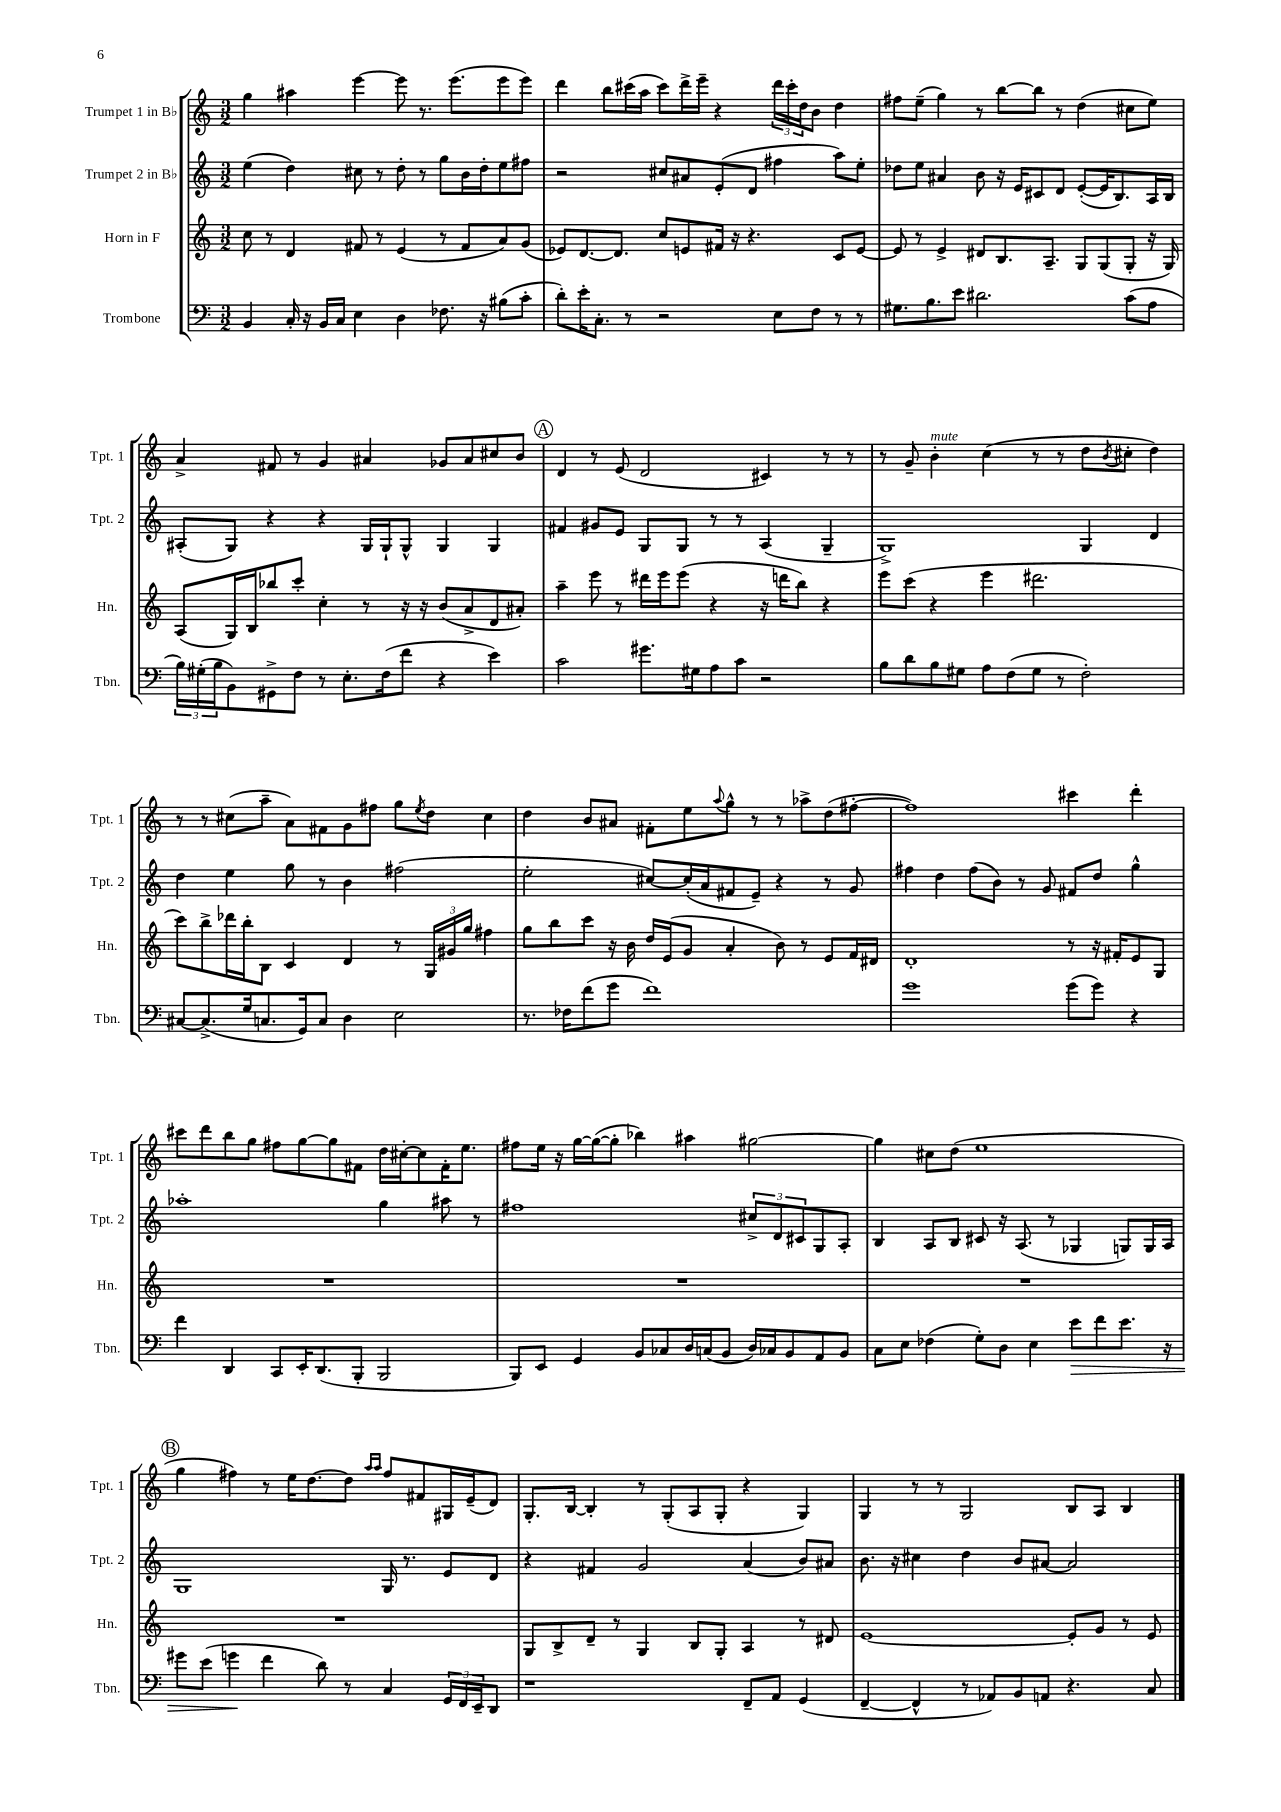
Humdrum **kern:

**kern	**kern	**kern	**kern
*staff4	*staff3	*staff2	*staff1
*clefF4	*clefG2	*clefG2	*clefG2
*k[]	*k[]	*k[]	*k[]
*M3/2	*M3/2	*M3/2	*M3/2
4BB	8cc	(4ee	4gg
.	8r	.	.
16C'	4d	4dd)	4aa#
16r	.	.	.
16BB	.	.	.
16C	.	.	.
4E	8f#	8cc#	[4eee
.	8r	8r	.
4D	(4e	8dd'	8eee]
.	.	8r	8.r
8.F-	8r	8gg	.
.	.	.	(8.eee
.	8f#	16b	.
16r	.	16dd'	.
(8B#	8a)	8ee	8eee
8c'	(8g	8ff#	8eee)
=	=	=	=
8d')	8e-)	2r	4ddd
16e'	[8.d	.	.
8.C'	.	.	.
.	.	.	8bb
.	8.d]	.	.
8r	.	.	(16ccc#
.	.	.	16aa
2r	8cc	8cc#	8ccc#)
.	8e	8a#	16ddd^
.	.	.	16eee~
.	16f#	(8e'	4r
.	16r	.	.
.	4.r	8d	.
8E	.	4ff#	24ddd
.	.	.	24ccc#'
.	.	.	24dd
8F	.	.	8b
8r	8c	8aa)	4dd
8r	[8e	8ee'	.
=	=	=	=
8.G#	8e]	8dd-	8ff#
.	8r	8ee	(8ee~
8.B	.	.	.
.	4e^	4a#	4gg)
8e	.	.	.
2.d#	8d#	8b	8r
.	8.B	16r	[8bb
.	.	16e	.
.	.	8c#	8bb]
.	8.A~	.	.
.	.	8d	8r
.	8G	([8e'	(4dd
.	(8G	16e]	.
.	.	8.B)	.
(8c	8G'	.	8cc#
8A	16r	16A	8ee)
.	16G)	16B	.
=	=	=	=
24B)	(8A	(8A#'	4a^
(24G#'	.	.	.
24B	.	.	.
8BB)	16G)	8G)	.
.	16B	.	.
8GG#^	8bb-	4r	8f#
8F	8ccc'	.	8r
8r	4cc'	4r	4g
8.E'	.	.	.
.	8r	16G	4a#
(16F	.	16G`	.
8f	16r	8G^^	.
.	16r	.	.
4r	(8b	4G	8g-
.	8a^	.	8a#
4e)	8d	4G	8cc#
.	8a#')	.	8b
=	=	=	=
2c	4aa~	4f#	4d
.	8eee	8g#	8r
.	8r	8e	(8e
8.g#	16ddd#	8G	2d
.	16eee	.	.
.	(8eee	8G	.
16G#	.	.	.
8A	4r	8r	.
8c	.	8r	.
2r	16r	(4A	4c#)
.	16ddd	.	.
.	8bb)	.	.
.	4r	4G~	8r
.	.	.	8r
=	=	=	=
8B	8eee	1G^)	8r
8d	(8ccc	.	8g~
8B	4r	.	4b'
8G#	.	.	.
8A	4eee	.	(4cc
(8F	.	.	.
8G#	2.ddd#	.	8r
8r	.	.	8r
2F')	.	4G	8dd
.	.	.	8qb
.	.	.	8cc#'
.	.	4d	4dd)
=	=	=	=
[8C#	8ccc)	4dd	8r
(8.C#^]	8bb^	.	8r
.	16ddd-	4ee	(8cc#
16G	16bb'	.	.
8.C	8B	.	8aa~
.	4c	8gg	8a)
16GG)	.	.	.
8C	.	8r	8f#
4D	4d	4b	8g
.	.	.	8ff#
2E	8r	(2ff#	8gg
.	.	.	8qee
.	24G	.	8dd
.	24g#	.	.
.	24gg	.	.
.	4ff#	.	4cc#
=	=	=	=
8.r	8gg	2ee'	4dd
.	8bb	.	.
16F-	.	.	.
(8f	8ccc	.	8b
8g	16r	.	8a#
.	16b	.	.
1f)	16dd	[8cc#)	8f#'
.	(16e	.	.
.	8g	(16cc#']	8ee
.	.	16a	.
.	.	.	8qqaa
.	4a'	8f#	8gg^^
.	.	8e~)	8r
.	8b)	4r	8r
.	8r	.	8aa-^
.	8e	8r	(8dd
.	16f	8g	[8ff#'
.	16d#	.	.
=	=	=	=
1g	1d'	4ff#	1ff#])
.	.	4dd	.
.	.	(8ff#	.
.	.	8b)	.
.	.	8r	.
.	.	8g	.
(8g	8r	8f#	4ccc#
8g)	16r	8dd	.
.	16f#'	.	.
4r	8e	4gg^^	4ddd'
.	8G	.	.
=	=	=	=
4f	1.r	1aa-'	8ccc#
.	.	.	8ddd
4DD	.	.	8bb
.	.	.	8gg
8CC	.	.	8ff#
16EE'	.	.	[8gg
(8.DD	.	.	.
.	.	.	8gg]
8BBB'	.	.	8f#
2BBB	.	4gg	16dd
.	.	.	[16cc#'
.	.	.	8cc#]
.	.	8aa#	16f#'
.	.	.	8.ee
.	.	8r	.
=	=	=	=
8BBB)	1.r	1ff#	8ff#
8EE	.	.	16ee
.	.	.	16r
4GG	.	.	[16gg
.	.	.	(16gg_
.	.	.	8gg']
8BB	.	.	4bb-)
8C-	.	.	.
16D	.	.	4aa#
(16C	.	.	.
8BB	.	.	.
16D)	.	12cc#^	[2gg#
16C-	.	.	.
.	.	12d	.
8BB	.	.	.
.	.	12c#	.
8AA	.	8G	.
8BB	.	8A'	.
=	=	=	=
8C	1.r	4B	4gg#]
8E	.	.	.
(4F-	.	8A	8cc#
.	.	8B	(8dd
8G')	.	8c#	1ee
8D	.	16r	.
.	.	(8.A	.
4E	.	.	.
.	.	8r	.
8e	.	4G-	.
8f	.	.	.
8.e	.	8G)	.
.	.	16G	.
16r	.	16A	.
=	=	=	=
8g#	1.r	1G	4gg
(8e	.	.	.
4g	.	.	4ff#)
4f	.	.	8r
.	.	.	16ee
.	.	.	[8.dd
8d)	.	.	.
8r	.	.	8dd]
.	.	.	16qqaa
.	.	.	16qqaa
4C	.	16G	8ff#
.	.	8.r	.
.	.	.	8f#
24GG	.	8e	16G#
24FF	.	.	.
.	.	.	(16e~
24EE~	.	.	.
8DD	.	8d	8d)
=	=	=	=
1r	8G	4r	8.G'
.	8B^	.	.
.	.	.	[16B
.	8d~	4f#	4B']
.	8r	.	.
.	4G	2g	8r
.	.	.	(8G'
.	8B	.	8A
.	8G'	.	8G'
8FF~	4A	(4a	4r
8AA	.	.	.
(4GG	8r	8b)	4G)
.	8d#	8a#	.
=	=	=	=
[4FF~	[1e	8.b	4G
.	.	16r	.
4FF^^]	.	4cc#	8r
.	.	.	8r
8r	.	4dd	2G
8AA-)	.	.	.
8BB	.	8b	.
8AA	.	[8a#	.
4.r	8e']	2a#]	8B
.	8g	.	8A
.	8r	.	4B
8C	8e	.	.
==	==	==	==
*-	*-	*-	*-
